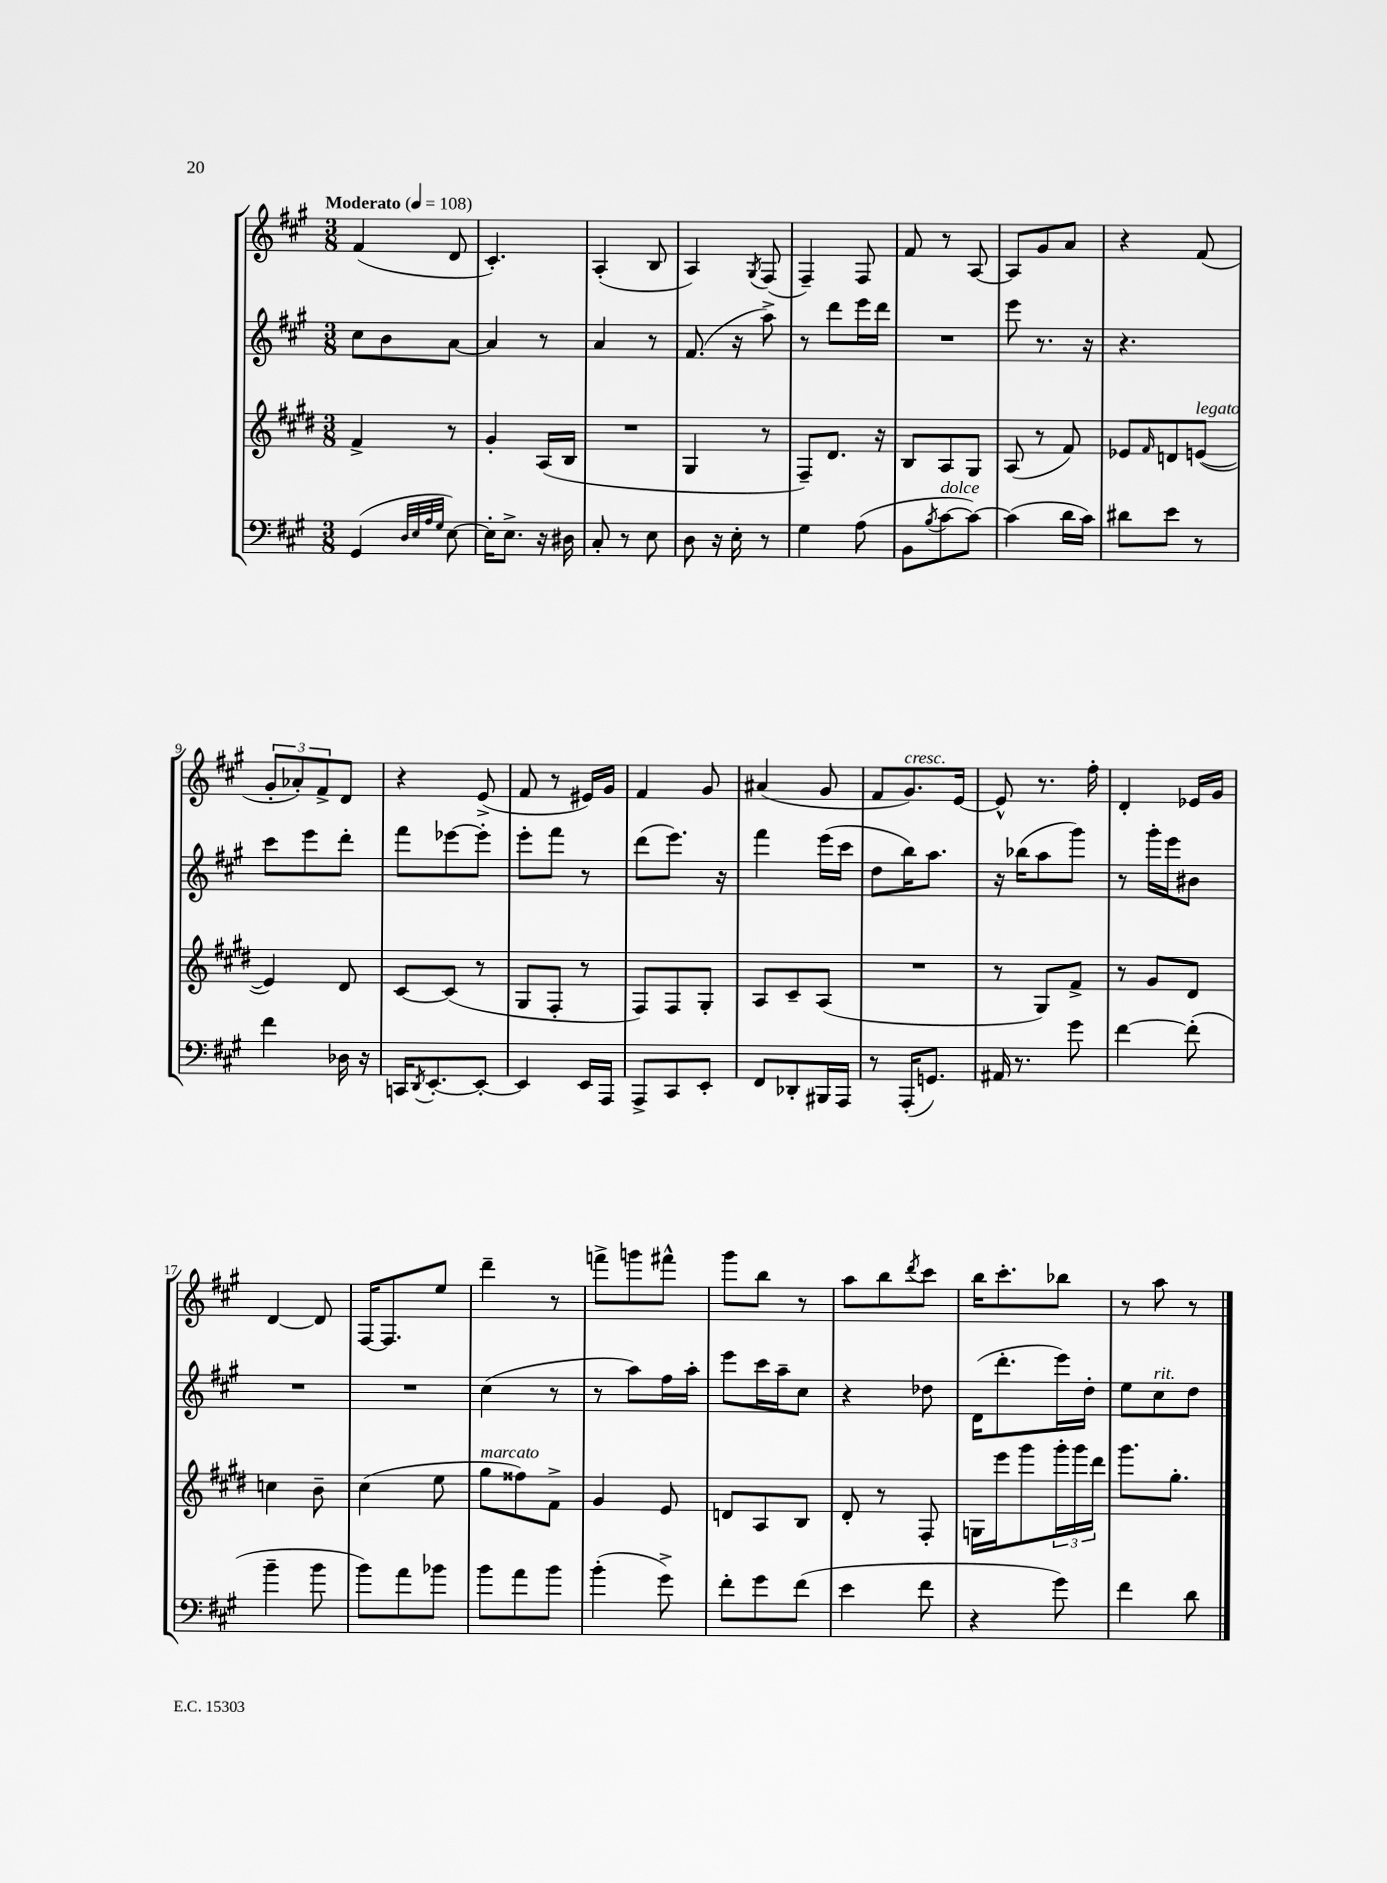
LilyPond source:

<<
\new StaffGroup <<
\new Staff = "s0" {
    \clef treble \key a \major \numericTimeSignature \time 3/8 \tempo "Moderato" 4 = 108
    fis'4( d'8 |
    cis'4.-.) |
    a4-.( b8 |
    a4) \acciaccatura { gis8 } fis8( |
    fis4--) fis8 |
    fis'8 r8 a8~ |
    a8 gis'8 a'8 |
    r4 fis'8( |
    \tuplet 3/2 { gis'8-. aes'8-.) fis'8-> } d'8 |
    r4 e'8->( |
    fis'8 r8 eis'16) gis'16 |
    fis'4 gis'8 |
    ais'4( gis'8 |
    fis'8 gis'8.^\markup { \italic "cresc." }) e'16~ |
    e'8-^ r8. fis''16-. |
    d'4-. ees'16 gis'16 |
    d'4~ d'8 |
    fis16~ fis8. e''8 |
    d'''4-- r8 |
    f'''8-> g'''8 fis'''8-^ |
    gis'''8 b''8 r8 |
    a''8 b''8 \acciaccatura { d'''8 } cis'''8 |
    b''16 cis'''8.-. bes''8 |
    r8 a''8 r8 \bar "|." |
}
\new Staff = "s1" {
    \clef treble \key a \major \numericTimeSignature \time 3/8
    cis''8 b'8 a'8~ |
    a'4 r8 |
    a'4 r8 |
    fis'8.( r16 a''8->) |
    r8 d'''8 e'''16 d'''16 |
    R4. |
    e'''8 r8. r16 |
    r4. |
    cis'''8 e'''8 d'''8-. |
    fis'''8 ees'''8~ ees'''8-. |
    e'''8-. fis'''8 r8 |
    d'''8( e'''8.) r16 |
    fis'''4 e'''16( cis'''16 |
    d''8 b''16) a''8. |
    r16 bes''16( a''8 gis'''8) |
    r8 gis'''16-. e'''16 bis'8 |
    R4. |
    R4. |
    cis''4( r8 |
    r8 a''8) fis''16 a''16-. |
    e'''8 cis'''16 a''16-- cis''8 |
    r4 des''8 |
    d'16( d'''8.-. e'''16) d''16-. |
    e''8 cis''8^\markup { \italic "rit." } d''8 \bar "|." |
}
\new Staff = "s2" {
    \clef treble \key e \major \numericTimeSignature \time 3/8
    fis'4-> r8 |
    gis'4-. a16( b16 |
    R4. |
    gis4 r8 |
    fis8--) dis'8. r16 |
    b8 a8 gis8 |
    a8( r8 fis'8) |
    ees'8 \grace { fis'16 } d'8 e'8~^\markup { \italic "legato" }( |
    e'4) dis'8 |
    cis'8~ cis'8( r8 |
    gis8 fis8-. r8 |
    fis8) fis8 gis8-. |
    a8 cis'8-- a8( |
    R4. |
    r8 gis8) fis'8-> |
    r8 gis'8 dis'8 |
    c''4 b'8-- |
    cis''4( e''8 |
    gis''8^\markup { \italic "marcato" } fisis''8) fis'8-> |
    gis'4 e'8 |
    d'8 a8 b8 |
    dis'8-. r8 fis8-. |
    g16 e'''16 gis'''8 \tuplet 3/2 { gis'''16-. gis'''16 dis'''16 } |
    gis'''8. gis''8.-. \bar "|." |
}
\new Staff = "s3" {
    \clef bass \key a \major \numericTimeSignature \time 3/8
    gis,4( \grace { d32 e32 a32 gis32 } e8~) |
    e16-. e8.-> r16 dis16 |
    cis8-. r8 e8 |
    d8 r16 e16-. r8 |
    gis4 a8( |
    b,8 \acciaccatura { b8 } cis'8~^\markup { \italic "dolce" } cis'8~) |
    cis'4( d'16 cis'16) |
    dis'8 e'8 r8 |
    fis'4 des16 r16 |
    c,16 \acciaccatura { d,8 } e,8.~-. e,8~-. |
    e,4 e,16 a,,16 |
    a,,8-> cis,8 e,8-. |
    fis,8 des,8-. bis,,16 a,,16 |
    r8 a,,16-.( g,8.) |
    ais,16 r8. gis'8 |
    fis'4~ fis'8-.( |
    b'4-- b'8 |
    b'8) a'8 bes'8 |
    b'8 a'8 b'8 |
    b'4-.( gis'8->) |
    fis'8-. gis'8 fis'8( |
    e'4 fis'8 |
    r4 gis'8) |
    fis'4 d'8 \bar "|." |
}
>>
>>
